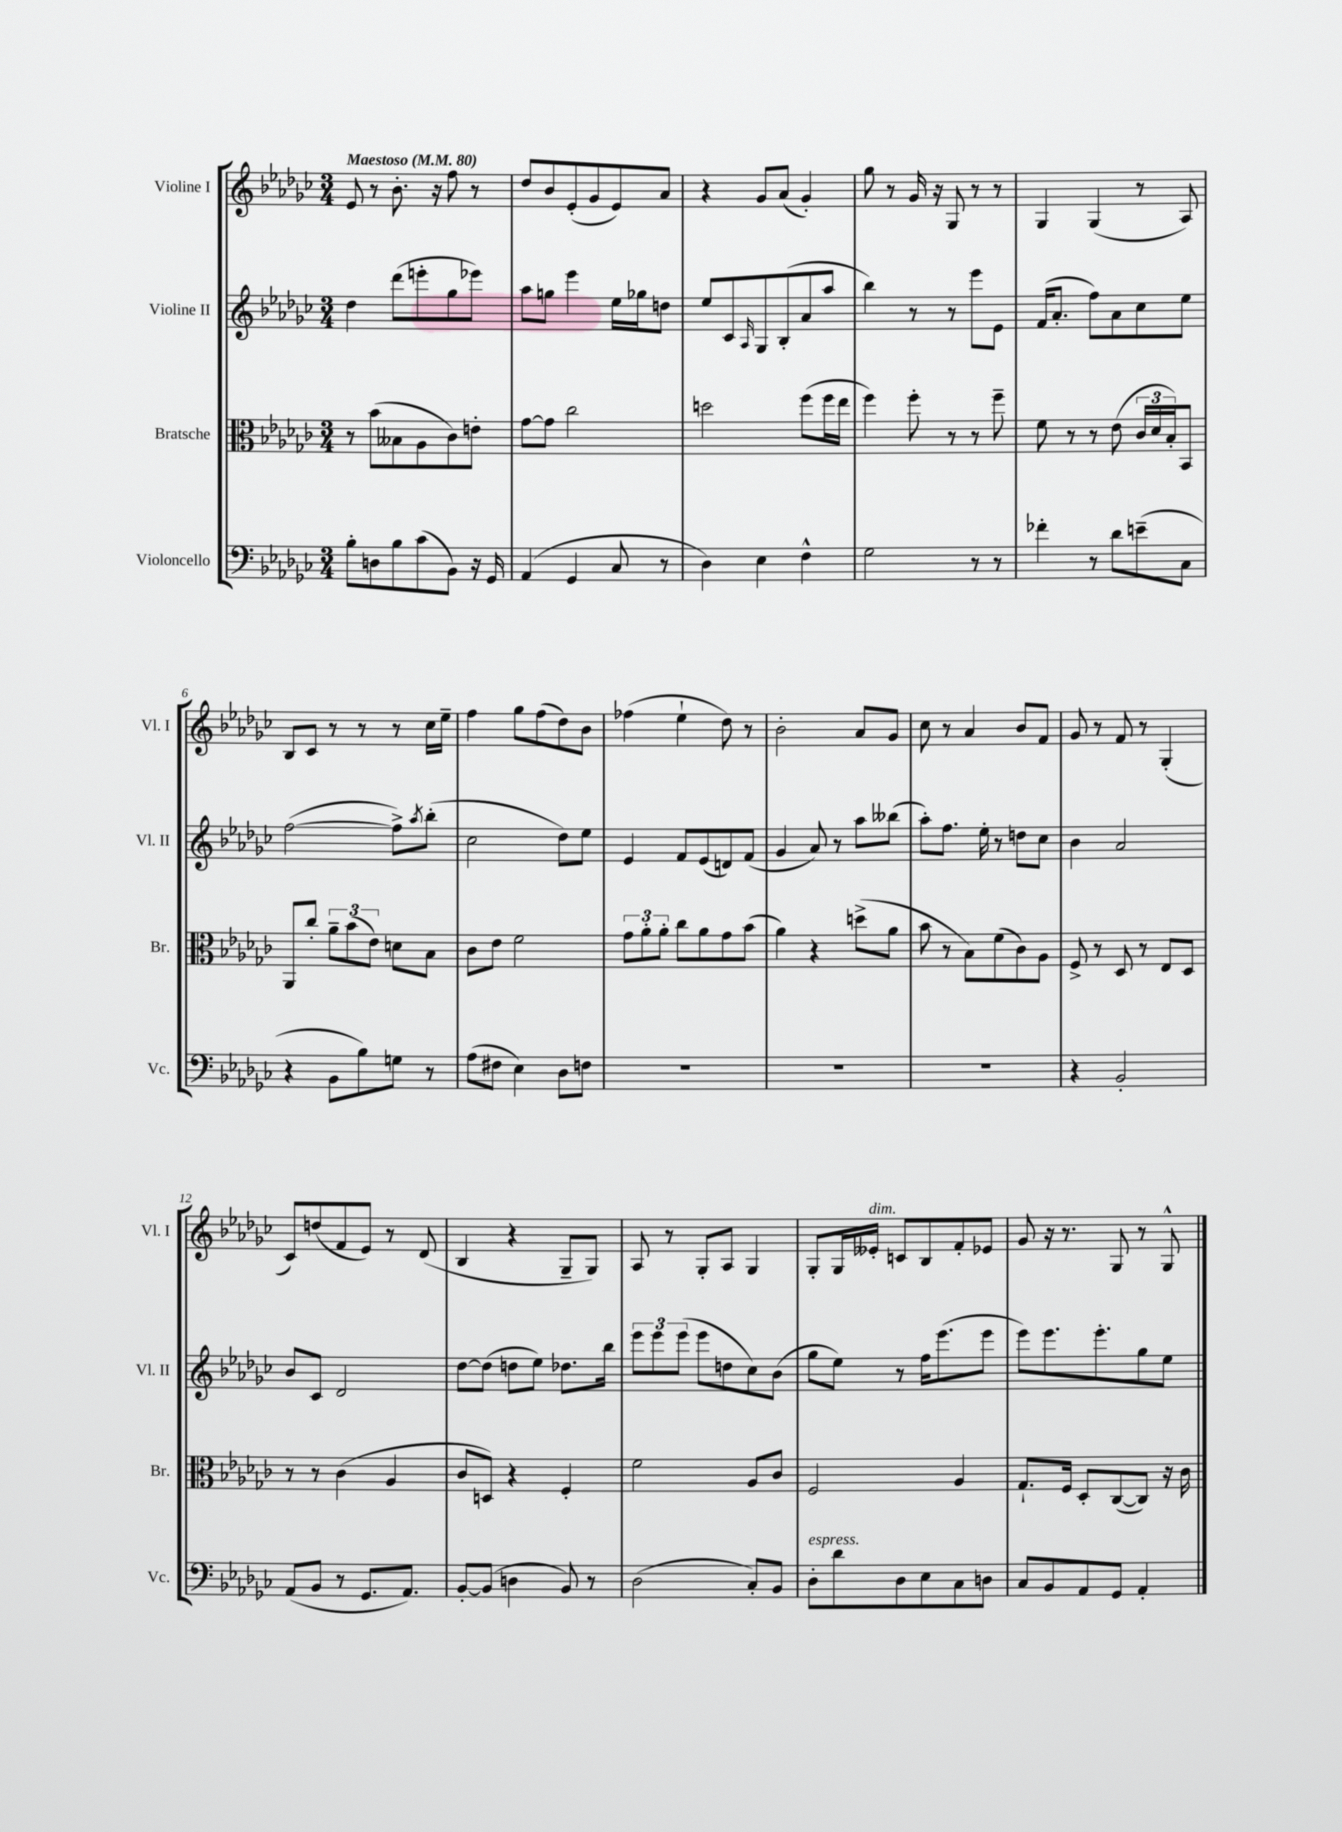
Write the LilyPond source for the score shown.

<<
\new StaffGroup <<
\new Staff = "s0" \with { instrumentName = "Violine I" shortInstrumentName = "Vl. I" } {
    \clef treble \key ges \major \numericTimeSignature \time 3/4 \tempo "Maestoso" 4 = 80
    ees'8 r8 bes'8.-. r16 f''8 r8 |
    des''8 bes'8 ees'8-.( ges'8 ees'8) aes'8 |
    r4 ges'8 aes'8( ges'4-.) |
    ges''8 r8 ges'16 r16 ges8 r8 r8 |
    ges4 ges4( r8 aes8) |
    bes8 ces'8 r8 r8 r8 ces''16 ees''16-- |
    f''4 ges''8 f''8( des''8) bes'8 |
    fes''4( ees''4-! des''8) r8 |
    bes'2-. aes'8 ges'8 |
    ces''8 r8 aes'4 bes'8 f'8 |
    ges'8 r8 f'8 r8 ges4-.( |
    ces'8) d''8( f'8 ees'8) r8 des'8( |
    bes4 r4 ges8-- ges8) |
    aes8 r8 ges8-. aes8 ges4 |
    ges8-. ges16 eeses'16-.^\markup { \italic "dim." } c'8 bes8 f'8-. ees'8 |
    ges'8 r16 r8. ges8 r8 ges8-^ \bar "|." |
}
\new Staff = "s1" \with { instrumentName = "Violine II" shortInstrumentName = "Vl. II" } {
    \clef treble \key ges \major \numericTimeSignature \time 3/4
    des''4 des'''8( e'''8-. ges''8 ees'''8) |
    aes''8 g''8 ees'''4 ees''16 ges''16 d''8 |
    ees''8 ces'8 \grace { aes16 } ges8 bes8-.( aes'8 aes''8 |
    bes''4) r8 r8 ees'''8 ees'8 |
    f'16( aes'8.-. f''8) aes'8 ces''8 ees''8 |
    f''2~( f''8->) \acciaccatura { aes''8 } bes''8-.( |
    ces''2 des''8) ees''8 |
    ees'4 f'8 ees'8( d'8) f'8( |
    ges'4 aes'8) r8 aes''8 beses''8( |
    aes''8-.) f''8. ees''16-. r8 d''8 ces''8 |
    bes'4 aes'2 |
    bes'8 ces'8 des'2 |
    des''8~ des''8( d''8 ees''8) des''8. bes''16 |
    \tuplet 3/2 { ees'''8 ees'''8 ees'''8( } ees'''8 d''8 ces''8) bes'8( |
    ges''8 ees''8) r8 f''16 ees'''8.( ees'''8 |
    ees'''8) ees'''8. ees'''8.-. ges''8 ees''8 \bar "|." |
}
\new Staff = "s2" \with { instrumentName = "Bratsche" shortInstrumentName = "Br." } {
    \clef alto \key ges \major \numericTimeSignature \time 3/4
    r8 bes'8( beses8 aes8 ces'8) e'8-. |
    ges'8~ ges'8 ces''2 |
    d''2 f''8( f''16 ees''16 |
    f''4) f''8-. r8 r8 f''8-- |
    f'8 r8 r8 ees'8( \tuplet 3/2 { ces'16 des'16 bes16-.) } bes,8 |
    aes,8 ces''8-. \tuplet 3/2 { aes'8-- bes'8( ees'8) } d'8 bes8 |
    ces'8 ees'8 f'2 |
    \tuplet 3/2 { ges'8 aes'8-. aes'8-. } ces''8 aes'8 ges'8 bes'8( |
    aes'4) r4 d''8->( aes'8 |
    bes'8 r8 bes8) f'8( ces'8) aes8 |
    f8-> r8 des8 r8 ees8 des8 |
    r8 r8 ces'4( aes4 |
    ces'8 d8) r4 f4-. |
    f'2 aes8 ces'8 |
    f2 aes4 |
    ges8.-! f16 des8-. ces8~( ces8) r16 ces'16 \bar "|." |
}
\new Staff = "s3" \with { instrumentName = "Violoncello" shortInstrumentName = "Vc." } {
    \clef bass \key ges \major \numericTimeSignature \time 3/4
    bes8-. d8 bes8 ces'8( bes,8) r16 ges,16 |
    aes,4( ges,4 ces8 r8 |
    des4) ees4 f4-^ |
    ges2 r8 r8 |
    fes'4-. r8 des'8 e'8--( ces8 |
    r4 bes,8 bes8) g8 r8 |
    aes8( fis8 ees4) des8 f8 |
    R2. |
    R2. |
    R2. |
    r4 bes,2-. |
    aes,8( bes,8 r8 ges,8. aes,8.) |
    bes,8~-. bes,8( d4 bes,8) r8 |
    des2( ces8-.) bes,8 |
    des8-.^\markup { \italic "espress." } des'8 des8 ees8 ces8 d8 |
    ces8 bes,8 aes,8 ges,8 aes,4-. \bar "|." |
}
>>
>>
